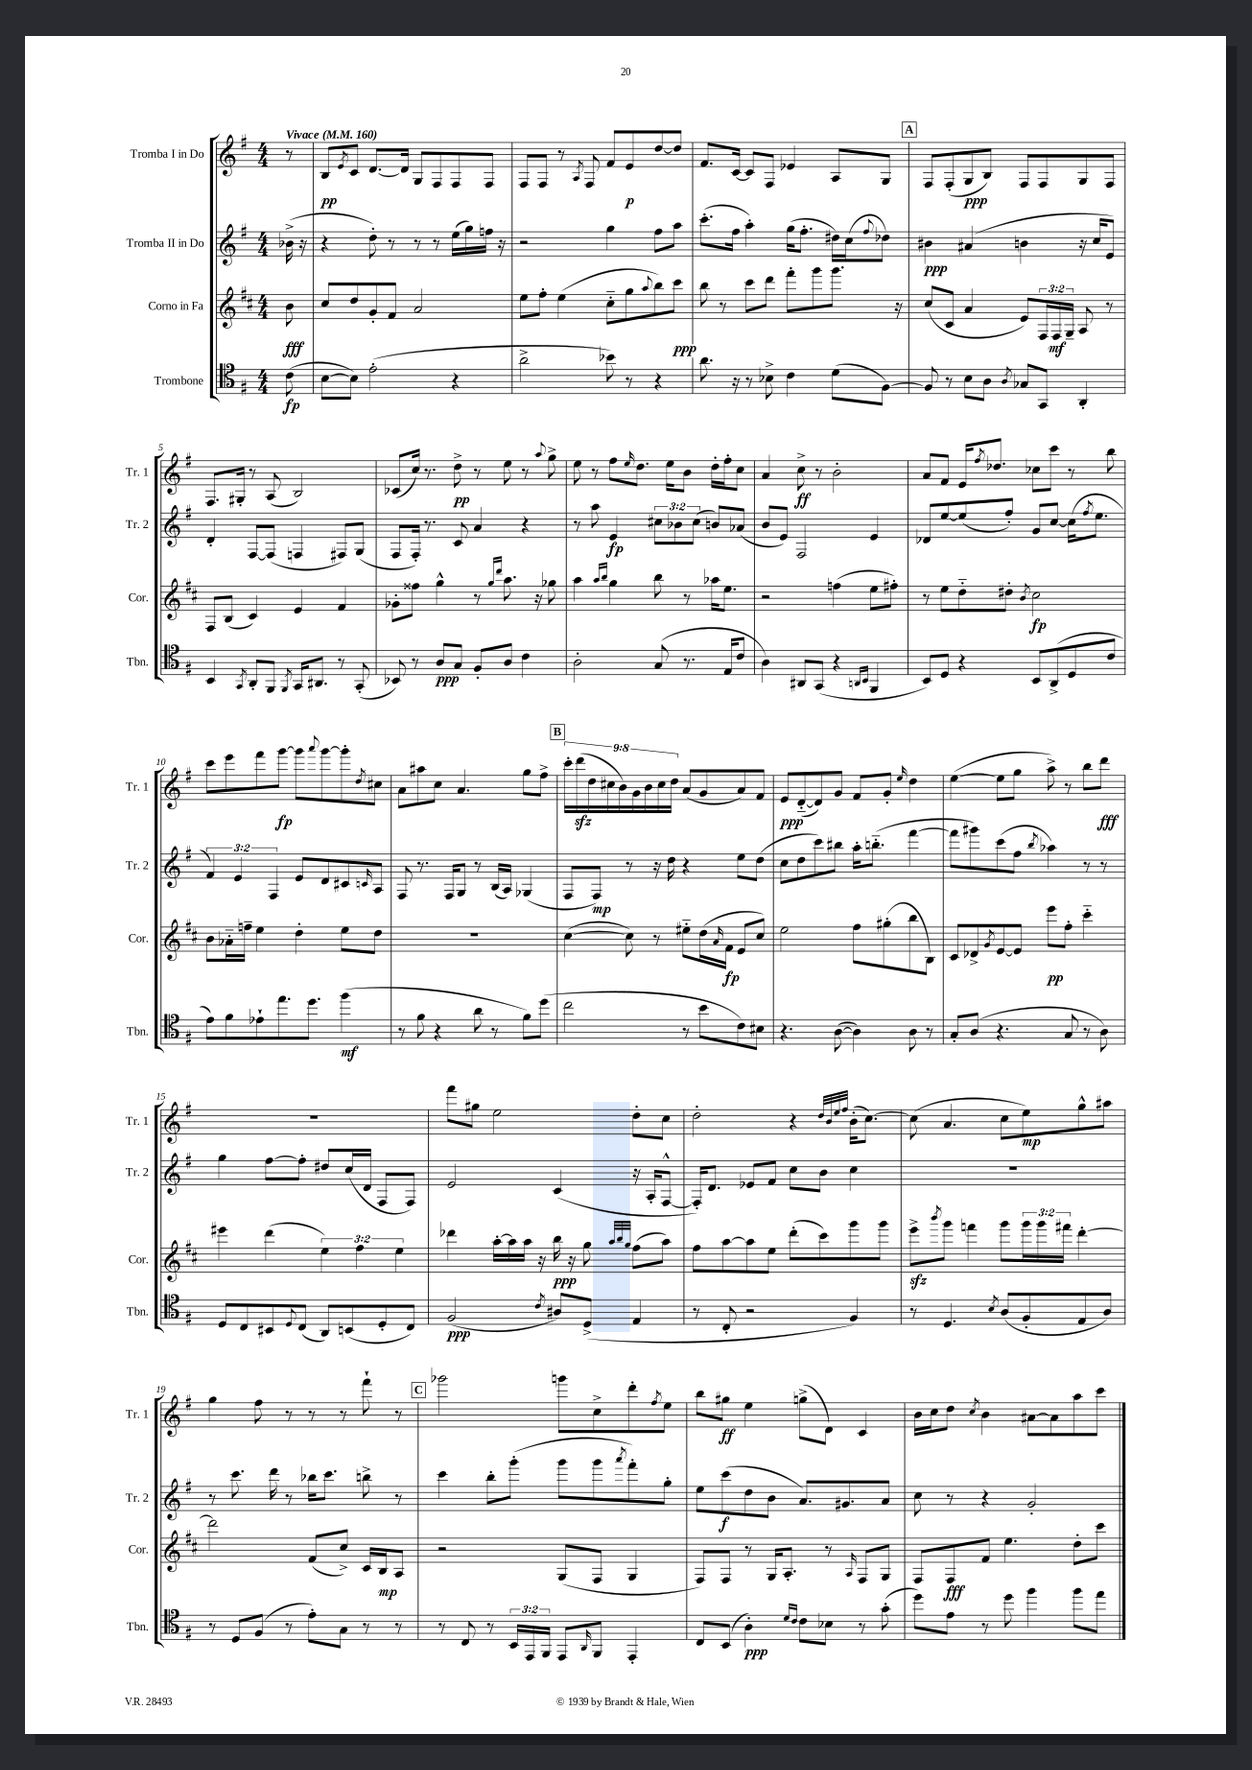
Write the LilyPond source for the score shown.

<<
\new StaffGroup <<
\new Staff = "s0" \with { instrumentName = "Tromba I in Do" shortInstrumentName = "Tr. 1" } {
    \clef treble \key g \major \numericTimeSignature \time 4/4 \override Staff.TupletNumber.text = #tuplet-number::calc-fraction-text \partial 8 \tempo "Vivace" 4 = 160
    r8 |
    b8\pp \acciaccatura { e'8 } c'8 d'8.~ d'16 g8 fis8 fis8 fis8 |
    fis8 fis8 r8 \acciaccatura { a8 } fis8 fis'8 e'8\p d''8~ d''8 |
    fis'8. c'16~ c'8 fis8 ees'4 a8 g8 |
    \mark \markup { \box "A" } fis8 fis8-.( g8\ppp b8) fis8 fis8 g8 fis8 |
    fis8. gis16-. r8 a8( b2) |
    ces'8( c''16) r8. d''8->\pp r8 e''8 r8 \appoggiatura { a''8 } g''8-> |
    e''8 r8 fis''8 \grace { e''16 } d''8. e''16 b'8 d''16-. fis''16-. c''8 |
    a'4 c''8->\ff r8 b'2-. |
    a'8 fis'8 e'16 \acciaccatura { fis''8 } des''8. ces''8 c'''8 r8 b''8 |
    c'''8 e'''8 fis'''8 g'''8~\fp g'''8 \appoggiatura { a'''8 } g'''8~ g'''8-. \acciaccatura { d''8 } cis''8 |
    a'8 ais''8 c''8 a'4. g''8 fis''8-> |
    \mark \markup { \box "B" } \tuplet 9/8 { c'''16-. d'''16\sfz( d''16 cis''16 b'16) g'16 b'16 cis''16 d''16 } a'8( g'8 a'8) fis'8 |
    e'8\ppp d'8~-_( d'8) g'8 fis'8 g'8-. \grace { e''16 } d''4 |
    e''4~( e''8 g''8 a''8->) r8 b''8 d'''8\fff |
    R1 |
    fis'''8 gis''8 e''2 d''8-. c''8 |
    d''2-. r4 \grace { d''32 b'32 e''32 fis''32 } b'16-.( c''8.~) |
    c''8( a'4. c''8 e''8\mp) g''8-^ ais''8 |
    g''4 fis''8 r8 r8 r8 fis'''8-! r8 |
    \mark \markup { \box "C" } ges'''2 g'''8 c''8-> d'''8-. \acciaccatura { fis''8 } e''8 |
    b''8 gis''8\ff e''4 g''8->( d'8) c'4 |
    b'16 c''16 d''8 \acciaccatura { c''8 } b'4 ais'8~ ais'8 a''8 c'''8 \bar "|." |
}
\new Staff = "s1" \with { instrumentName = "Tromba II in Do" shortInstrumentName = "Tr. 2" } {
    \clef treble \key g \major \numericTimeSignature \time 4/4 \override Staff.TupletNumber.text = #tuplet-number::calc-fraction-text \partial 8
    bes'16->( r16 |
    r4 d''8-.) r8 r8 r8 e''16( g''16) f''16 r16 |
    r2 g''4 fis''8 a''8 |
    c'''8.-.( fis''16 a''4-.) g''16( fis''8.-. dis''16) c''16( \appoggiatura { fis''8 } des''8) |
    \mark \markup { \box "A" } bis'4\ppp ais'4( b'4 r16 c''16 e'8) |
    d'4-. fis8~ fis8( f4 fis8) g8( |
    fis8 fis16-.) r8. c'8 a'4 r4 |
    r8 a''8 e'4\fp \tuplet 3/2 { cis''8 bes'8 cis''8( } b'8) aes'8( |
    b'8 e'8) fis2 e'4 |
    des'8 e''8~ e''8( fis''8-.) g'8 c''8~ c''16( \acciaccatura { fis''8 } e''8. |
    \tuplet 3/2 { fis'4) e'4 fis4 } e'8 d'8 cis'8 \grace { c'16 } a8 |
    fis8 r8. fis16 g8 r8 b16( a16) ges4( |
    \mark \markup { \box "B" } fis8 fis8\mp) r8 r16 d''16 r4 e''8 d''8( |
    c''8 d''8 c'''8) bis''8 a''16-. b''8.-_( fis'''4~ |
    fis'''8 gis'''8) c'''8( fis''8 \acciaccatura { b''8 } aes''4) r8 r8 |
    g''4 fis''8~ fis''8-. dis''8 c''16( d'16 fis8 fis8) |
    e'2 c'4( r16 a16-. fis8~-^ |
    fis16-.) d'8. ees'8 fis'8 c''8 b'8 c''4 |
    R1 |
    r8 c'''8. d'''16 r8 bes''16 c'''8. b''8-> r8 |
    \mark \markup { \box "C" } c'''4 b''8-. g'''8-.( g'''8 g'''8 \acciaccatura { a'''8 } fis'''8-.) g''8-. |
    e''8 c'''8\f( d''8 b'8 a'8.) gis'8. a'8 |
    c''8 r8 r4 g'2-. \bar "|." |
}
\new Staff = "s2" \with { instrumentName = "Corno in Fa" shortInstrumentName = "Cor." } {
    \clef treble \key d \major \numericTimeSignature \time 4/4 \override Staff.TupletNumber.text = #tuplet-number::calc-fraction-text \partial 8
    b'8\fff |
    cis''8 d''8 g'8-. fis'8 a'2 |
    e''8 fis''8-. e''4( cis''8-_ g''8 \appoggiatura { a''8 } b''8) cis'''8\ppp |
    b''8 r8 cis'''8 d'''8 fis'''8-. g'''8 g'''8. r16 |
    \mark \markup { \box "A" } cis''8( cis'8 a'4 e'8) \tuplet 3/2 { fis16 fis16\mf g16-- } a8 r8 |
    fis8 b8( cis'4) e'4 fis'4 |
    ges'8-. fisis''8 g''4-^ r8 \grace { g''16 d'''16 } a''8. r16 ges''8 |
    a''4 \grace { a''16 b''16 } g''4 b''8 r8 aes''16 e''8. |
    r2 f''4( e''8 fis''8-.) |
    r8 e''8 d''8-_ dis''8-. \acciaccatura { b'8 } cis''2\fp |
    b'8 aes'16-_ f''16-- e''4 d''4-. e''8 d''8 |
    R1 |
    \mark \markup { \box "B" } cis''4~( cis''8) r8 eis''8-_ d''16( \grace { a'16 } fis'16\fp e'8 cis''8) |
    e''2 fis''8 gis''8-.( b''8 b8) |
    cis'8 des'8-> \acciaccatura { g'8 } e'8~ e'8 e'''8\pp fis''8-. cis'''4-_ |
    eis'''4 d'''4( \tuplet 3/2 { e''4) fis''4 e''4 } |
    des'''4 a''16~-. a''16 a''16 r16 b''16\ppp r16 g''8 \grace { a''32 b''32 g''32 } fis''8( a''8) |
    fis''8 a''8~ a''8 e''8 d'''8-.( cis'''8) g'''8 g'''8 |
    e'''8->\sfz \acciaccatura { b'''8 } g'''8 f'''4 g'''8 \tuplet 3/2 { g'''16 g'''16 fis'''16 } d'''4~-. |
    d'''2 fis'8( cis''8->) cis'16 b16\mp a8 |
    \mark \markup { \box "C" } r2 g8( fis8 g4 |
    fis8) fis8 r8 g16 a8.-. r8 \grace { a16 } fis8 g8 |
    fis8 fis8\fff fis'8 e''4. d''8-. cis'''8 \bar "|." |
}
\new Staff = "s3" \with { instrumentName = "Trombone" shortInstrumentName = "Tbn." } {
    \clef tenor \key g \major \numericTimeSignature \time 4/4 \override Staff.TupletNumber.text = #tuplet-number::calc-fraction-text \partial 8
    c'8\fp( |
    b8~ b8) e'2-.( r4 |
    a'2-> bes'8) r8 r4 |
    a'8. r16 r8 bes8-> c'4 d'8( fis8~) |
    \mark \markup { \box "A" } fis8 r8 b8 a8 \acciaccatura { a8 } ges8 g,8 a,4-. |
    b,4 \acciaccatura { g,8 } a,8-. fis,8 \acciaccatura { fis,8 } g,16 ais,8. r8 g,8-.( |
    bes,8) r8 a8\ppp g8 fis8-. a8 c'4 |
    a2-. g8( r8. e16 c'8 |
    a4) ais,8 g,8( r4 \grace { a,16 b,16 } fis,4 |
    b,8) d8 r4 b,8 a,8->( d8 c'8 |
    e'8) fis'8 ees'8-! e''8. d''8. fis''4\mf( |
    r8 fis'8 r4 a'8 r8 fis'8) d''8( |
    \mark \markup { \box "B" } c''2 r8 b'8 c'8) bis8 |
    r4. a8~( a4) a8 r8 |
    g8-. a8( r4. g8 r8 a8) |
    d8 c8 bis,8 \appoggiatura { d8 } c8( a,8) b,8( d8-. c8) |
    fis2\ppp( \acciaccatura { c'8 } ais8) d8->( e4 |
    r8 c8-. r2 fis4) |
    r8 d4. \acciaccatura { b8 } a8( fis8-. e8 a8) |
    r8 d8 fis8( r8 e'8-.) g8 r8 r8 |
    \mark \markup { \box "C" } r8 c8 r8 \tuplet 3/2 { b,16 e,16 fis,16 } e,8 \grace { a,16 } fis,8 e,4-. |
    c8 b,8( a4-.\ppp) \grace { d'16 c'16 } c'8 bes8 r8 g'8-.( |
    d''8) e'8 r8 d''8 fis''4 fis''8 e''8 \bar "|." |
}
>>
>>
